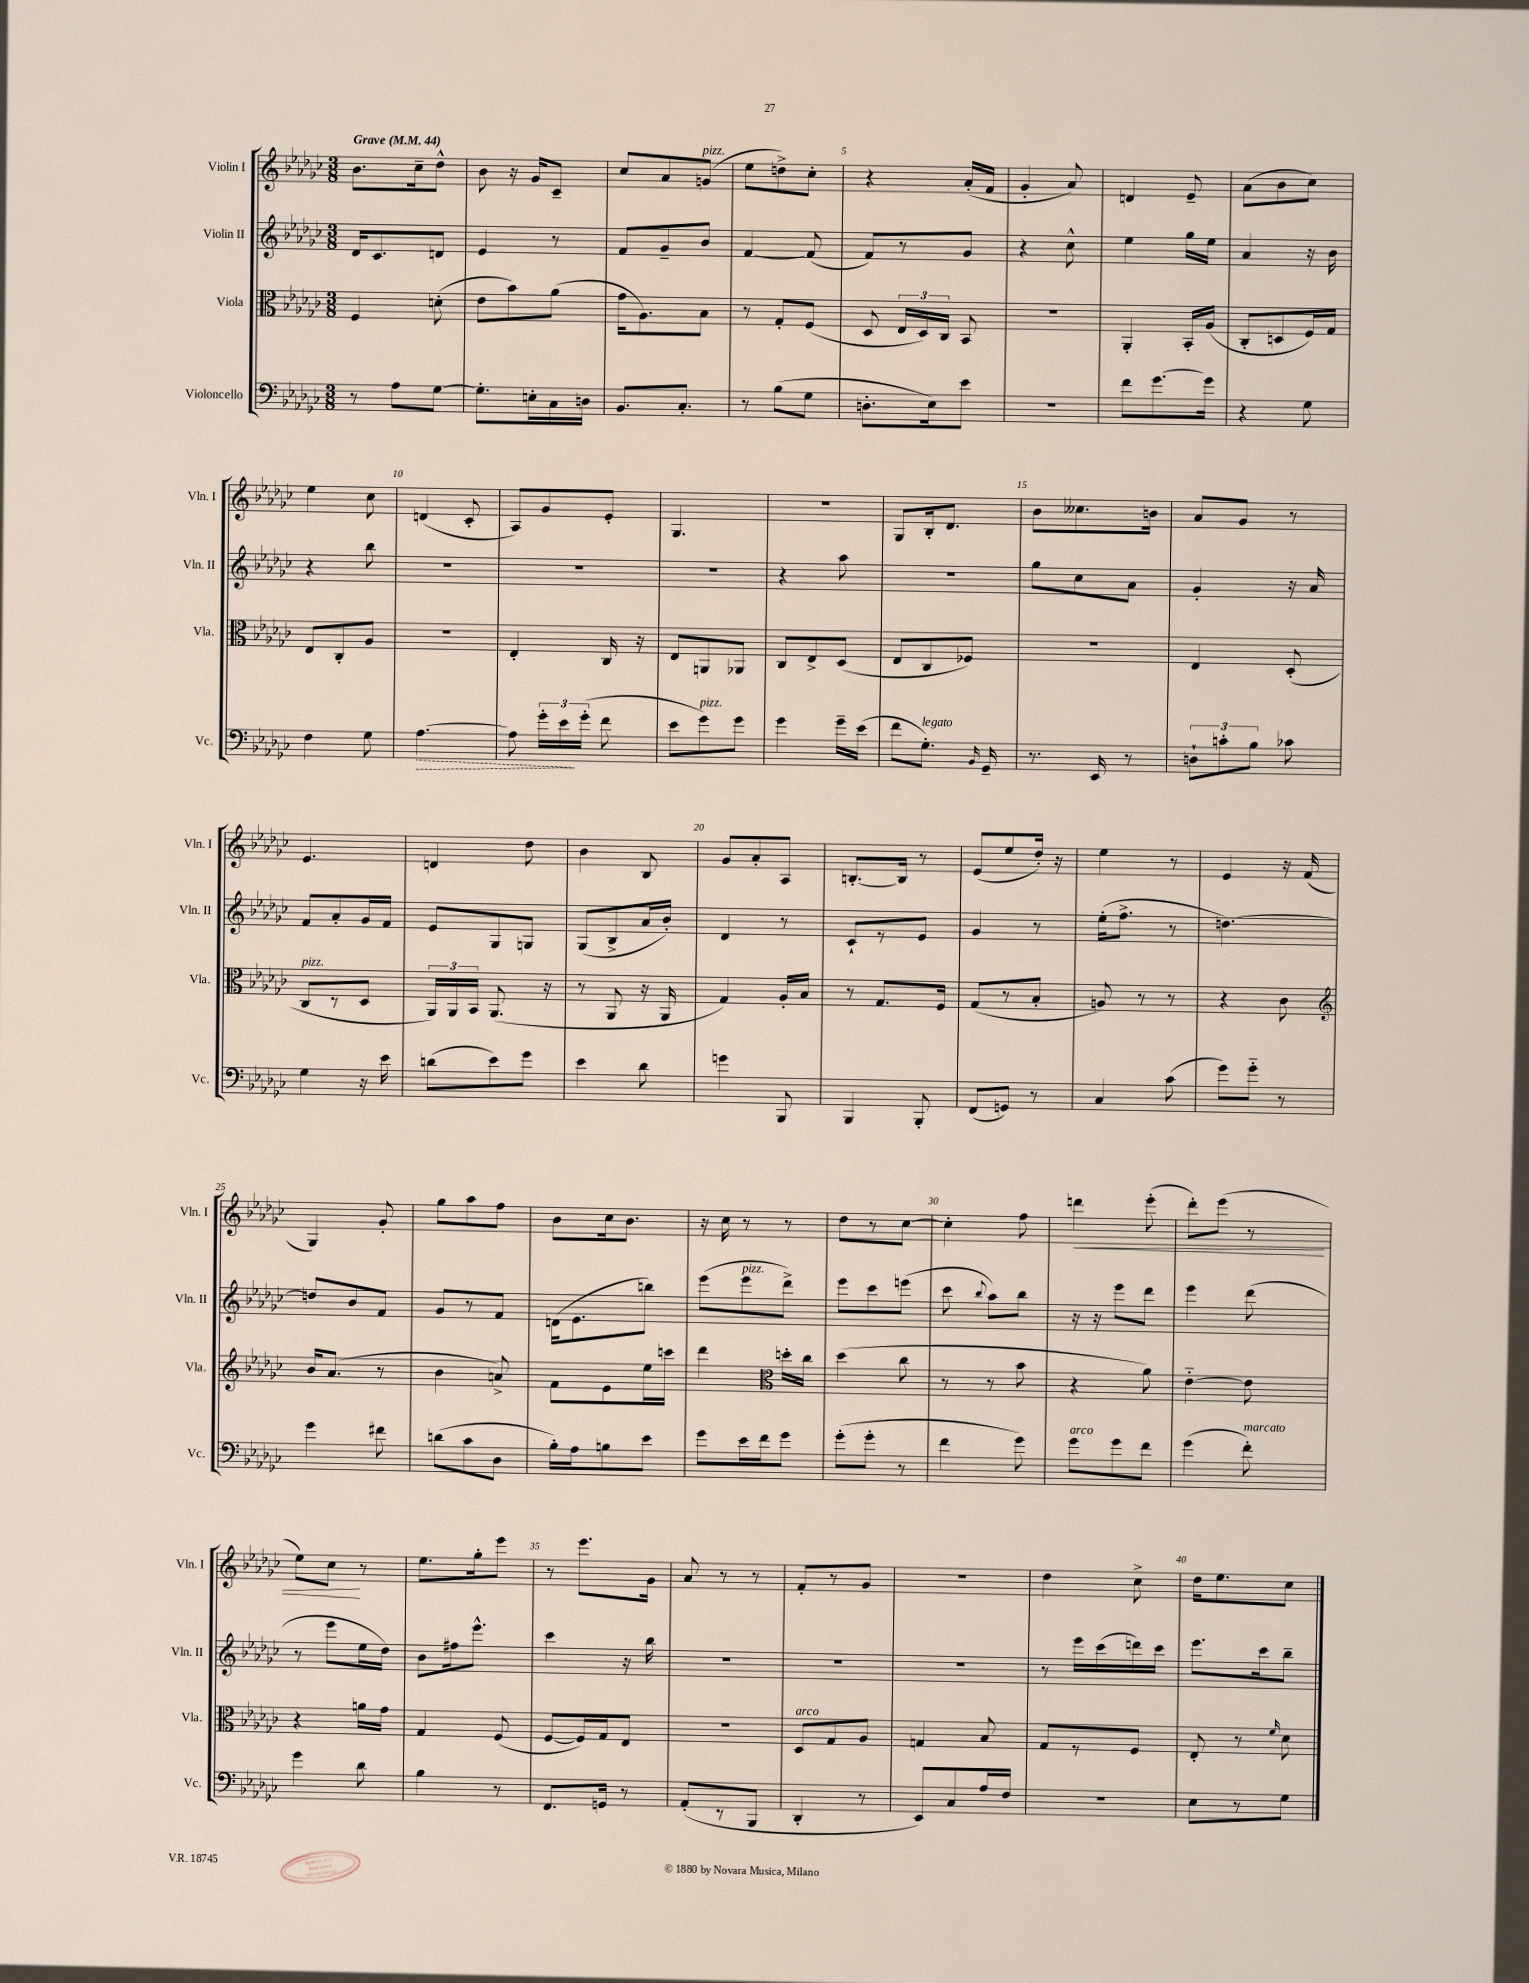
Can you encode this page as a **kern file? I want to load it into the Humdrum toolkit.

**kern	**dynam	**kern	**kern	**kern	**dynam
*part4	*part4	*part3	*part2	*part1	*part1
*staff4	*staff4	*staff3	*staff2	*staff1	*staff1
*I"Violoncello	*	*I"Viola	*I"Violin II	*I"Violin I	*
*I'Vc.	*	*I'Vla.	*I'Vln. II	*I'Vln. I	*
*clefF4	*	*clefC3	*clefG2	*clefG2	*
*k[b-e-a-d-g-c-]	*	*k[b-e-a-d-g-c-]	*k[b-e-a-d-g-c-]	*k[b-e-a-d-g-c-]	*
*M3/8	*	*M3/8	*M3/8	*M3/8	*
*MM44	*	*MM44	*MM44	*MM44	*
=1	=1	=1	=1	=1	=1
!	!	!	!	!LO:TX:a:B:t=Grave	!
8r	.	4F/	16d-/KL	8.b-\L	.
.	.	.	8.c-/	.	.
8A-\L	.	.	.	.	.
.	.	.	.	16cc-~\k	.
[8G-\J	.	(8dn'\	8dn/J	8dd-^^\J	.
=2	=2	=2	=2	=2	=2
8.G-'\L]	.	8e-\L	4e-/	8b-\	.
.	.	8b-\)	.	16r	.
16En'\L	.	.	.	16g-/KL	.
16C-\	.	(8a-\J	8r	8c-~/J	.
16Dn\JJ	.	.	.	.	.
=3	=3	=3	=3	=3	=3
8.BB-/L	.	16g-\KL	8f/L	8cc-/L	.
.	.	8.A-\)	.	.	.
.	.	.	8g-~/	8a-/	.
8.C-'/J	.	.	.	.	.
!	!	!	!	!LO:TX:a:i:t=pizz.	!
.	.	8B-\J	8b-/J	(8gn/J	.
=4	=4	=4	=4	=4	=4
8r	.	8r	[4f/	8ee-\L	.
(8B-\L	.	8G-'/L	.	8ddn^\)	.
8G-\J	.	(8F/J	(8f/]	8cc-'\J	.
=5	=5	=5	=5	=5	=5
8.Dn'\L	.	8D-/	8f/L)	4r	.
.	.	24E-/LL	8r	.	.
.	.	24D-/)	.	.	.
16E-\k)	.	.	.	.	.
.	.	24C-/JJ	.	.	.
8e-\J	.	8BB-/	8g-/J	(16a-'/LL	.
.	.	.	.	16f/JJ	.
=6	=6	=6	=6	=6	=6
4.r	.	4.r	4r	4g-'/	.
.	.	.	8cc-^^\	8a-/)	.
=7	=7	=7	=7	=7	=7
8f\L	.	4AA-'/	4ee-\	4dn/	.
[8.g-\	.	.	.	.	.
.	.	16BB-'/LL	16gg-\LL	8e-~/	.
16g-\Jk]	.	(16A-/JJ	16ee-\JJ	.	.
=8	=8	=8	=8	=8	=8
4r	.	8C-'/L	4a-/	(8a-\L	.
.	.	8Dn/	.	8b-\	.
8G-\	.	16F/L)	16r	8cc-\J)	.
.	.	16G-/JJ	16b-\	.	.
!!LO:LB:g=z
=9	=9	=9	=9	=9	=9
4F\	.	8E-/L	4r	4ee-\	.
.	.	8C-'/	.	.	.
8G-\	.	8A-/J	8bb-\	8cc-\	.
=10	=10	=10	=10	=10	=10
!	!LO:HP:b	!	!	!	!
[4.A-\	>	4.r	4.r	(4dn/	.
.	.	.	.	8c-'/	.
=11	=11	=11	=11	=11	=11
8A-\]	.	4E-'/	4.r	8A-/L)	.
24g-'\LL	.	.	.	8g-/	.
24e-\	.	.	.	.	.
(24g-'\JJ	]	.	.	.	.
8f\	.	16C-/	.	8e-'/J	.
.	.	16r	.	.	.
=12	=12	=12	=12	=12	=12
8e-\L	.	8E-/L	4.r	4.G-/	.
!LO:TX:a:i:t=pizz.	!	!	!	!	!
8g-\)	.	8AAn/	.	.	.
8g-\J	.	8AA-X/J	.	.	.
=13	=13	=13	=13	=13	=13
4g-\	.	8C-/L	4r	4.r	.
.	.	8E-^/	.	.	.
16g-~\LL	.	(8D-/J	8aa-\	.	.
(16e-\JJ	.	.	.	.	.
=14	=14	=14	=14	=14	=14
8f\L	.	8E-/L	4.r	8G-/L	.
!LO:TX:a:i:t=legato	!	!	!	!	!
8.G-'\J)	.	8C-/	.	16B-'/k	.
.	.	.	.	8.d-/J	.
.	.	8F-X/J)	.	.	.
16qqBB-/	.	.	.	.	.
16GG-~/	.	.	.	.	.
=15	=15	=15	=15	=15	=15
8.r	.	4.r	8gg-\L	8b-\L	.
.	.	.	8cc-\	8.cc--X\	.
16EE-/	.	.	.	.	.
8r	.	.	8a-\J	.	.
.	.	.	.	16bn\Jk	.
=16	=16	=16	=16	=16	=16
12Dn`\L	.	4E-/	4g-'/	8a-/L	.
12cn'\	.	.	.	.	.
.	.	.	.	8g-/J	.
12B-\J	.	.	.	.	.
8c-X\	.	(8D-'/	16r	8r	.
.	.	.	16a-/	.	.
!!LO:LB:g=z
=17	=17	=17	=17	=17	=17
!	!	!LO:TX:a:i:t=pizz.	!	!	!
4G-\	.	8C-/L	8f/L	4.e-/	.
.	.	8r	8a-'/	.	.
16r	.	8D-/J	16g-/L	.	.
16e-\	.	.	16f/JJ	.	.
=18	=18	=18	=18	=18	=18
(8dn\L	.	24AA-/LL)	8e-/L	4dn/	.
.	.	24AA-/	.	.	.
.	.	24BB-/JJ	.	.	.
8e-\)	.	(8.AA-/	8G-/	.	.
8g-\J	.	.	8Gn/J	8dd-\	.
.	.	16r	.	.	.
=19	=19	=19	=19	=19	=19
4e-\	.	8r	(8G-/L	4b-\	.
.	.	8AA-/	8B-^/	.	.
8d-\	.	16r	16a-/L	8B-/	.
.	.	16AA-/	16b-'/JJ)	.	.
=20	=20	=20	=20	=20	=20
4gn\	.	4G-/)	4d-/	8g-/L	.
.	.	.	.	8a-'/	.
8BBB-/	.	16A-'/LL	8r	8A-/J	.
.	.	16B-/JJ	.	.	.
=21	=21	=21	=21	=21	=21
4BBB-/	.	8r	8c-`/L	[8.Bn'/L	.
.	.	8.G-/L	8r	.	.
.	.	.	.	16B/Jk]	.
8BBB-'/	.	.	8e-/J	8r	.
.	.	16F/Jk	.	.	.
=22	=22	=22	=22	=22	=22
(8FF/L	.	(8G-/L	4g-/	(8e-/L	.
8GGn/J)	.	8r	.	8ee-/	.
8r	.	8B-'/J	8r	16dd-'/Jk)	.
.	.	.	.	16r	.
=23	=23	=23	=23	=23	=23
4C-/	.	8An/)	(16ee-'\KL	4ee-\	.
.	.	.	8.ff^\J	.	.
.	.	8r	.	.	.
(8c-\	.	8r	8r	8r	.
=24	=24	=24	=24	=24	=24
8g-\L)	.	4r	[4.ddn\)	4e-/	.
8g-\J	.	.	.	.	.
8r	.	8c-\	.	16r	.
.	.	.	.	(16f/	.
!!LO:LB:g=z
=25	=25	=25	=25	=25	=25
*	*	*clefG2	*	*	*
4g-\	.	16b-/KL	8ddn/L]	4G-/)	.
.	.	(8.a-/J	.	.	.
.	.	.	8b-/	.	.
8f#X\	.	8r	8f/J	8g-'/	.
=26	=26	=26	=26	=26	=26
(8dn\L	.	4b-\	8g-/L	8gg-\L	.
8c-\	.	.	8r	8aa-\	.
8D-\J	.	8an^/)	8f/J	8ff\J	.
=27	=27	=27	=27	=27	=27
16B-'\LL)	.	8f\L	(16dn\KL	8b-\L	.
16A-\J	.	.	8.e-\	.	.
8Bn\	.	8e-\	.	16cc-\k	.
.	.	.	.	8.b-\J	.
8e-\J	.	16ee-\L	8bbn\J)	.	.
.	.	16cccn\JJ	.	.	.
=28	=28	=28	=28	=28	=28
8g-\L	.	4ddd-\	(8eee-\L	16r	.
.	.	.	.	16cc-\	.
!	!	!	!LO:TX:a:i:t=pizz.	!	!
16e-\L	.	.	8eee-\	8r	.
16f\J	.	.	.	.	.
*	*	*clefC3	*	*	*
8g-\J	.	16ddn'\LL	8ddd-^\J)	8r	.
.	.	16cc-\JJ	.	.	.
=29	=29	=29	=29	=29	=29
(8g-'\L	.	(4dd-\	8eee-\L	8dd-\L	.
8g-'\J	.	.	8ccc-\	8r	.
8r	.	8cc-\	(8eeen\J	[8cc-\J	.
=30	=30	=30	=30	=30	=30
4f\	.	8r	8ccc-\	4cc-'\]	.
.	.	.	8qqbb-/	.	.
.	.	8r	8aa-\L)	.	.
8g-\)	.	8b-\	8bb-\J	8ff\	.
=31	=31	=31	=31	=31	=31
!LO:TX:a:i:t=arco	!	!	!	!	!
!	!	!	!	!	!LO:HP:b
8g-\L	.	4r	16r	4dddn\	<
.	.	.	16r	.	.
8g-\	.	.	8eee-\L	.	.
8f\J	.	8a-\)	8ddd-\J	(8eee-'\	.
=32	=32	=32	=32	=32	=32
(4g-\	.	[4e-\	4eee-\	8ddd-'\L)	.
.	.	.	.	(8eee-\J	.
!LO:TX:a:i:t=marcato	!	!	!	!	!
8f'\)	.	8e-\]	(8ddd-\	8r	.
!!LO:LB:g=z
=33	=33	=33	=33	=33	=33
4g-\	.	4r	8r	8ee-\L)	.
.	.	.	8eee-\L	8cc-\J	.
8d-\	.	16an\LL	16ee-\L	8r	[
.	.	16g-\JJ	16dd-\JJ)	.	.
=34	=34	=34	=34	=34	=34
4B-\	.	4G-/	8b-\L	8.ee-\L	.
.	.	.	16ff#X\k	.	.
.	.	.	8.eee-^^\J	16gg-'\k	.
8r	.	(8F/	.	8eee-\J	.
=35	=35	=35	=35	=35	=35
8.FF/L	.	[8F/L	4ccc-\	8r	.
.	.	16F/L])	.	8.eee-\L	.
16GGn/Jk	.	16G-/J	.	.	.
8r	.	8E-/J	16r	.	.
.	.	.	16bb-\	16g-\Jk	.
=36	=36	=36	=36	=36	=36
(8AA-'/L	.	4.r	4.r	8a-/	.
8r	.	.	.	8r	.
8BBB-/J	.	.	.	8r	.
=37	=37	=37	=37	=37	=37
!	!	!LO:TX:a:i:t=arco	!	!	!
4DD-'/	.	8D-/L	4.r	8f'/L	.
.	.	8G-/	.	8r	.
8r	.	8A-/J	.	8g-/J	.
=38	=38	=38	=38	=38	=38
8EE-/L)	.	4Gn/	4.r	4.r	.
8C-/	.	.	.	.	.
16A-/L	.	8B-/	.	.	.
16F/JJ	.	.	.	.	.
=39	=39	=39	=39	=39	=39
4.r	.	8G-/L	8r	4dd-\	.
.	.	8r	16eee-\LL	.	.
.	.	.	(16ccc-\	.	.
.	.	8F/J	16dddn\)	8cc-^\	.
.	.	.	16ccc-\JJ	.	.
=40	=40	=40	=40	=40	=40
8E-\L	.	8E-'/	8.eee-\L	16dd-\KL	.
.	.	.	.	8.ee-\	.
8r	.	8r	.	.	.
.	.	.	16ccc-\k	.	.
.	.	16qqf/	.	.	.
8G-\J	.	8d-\	8bb-~\J	8cc-\J	.
==	==	==	==	==	==
*-	*-	*-	*-	*-	*-
